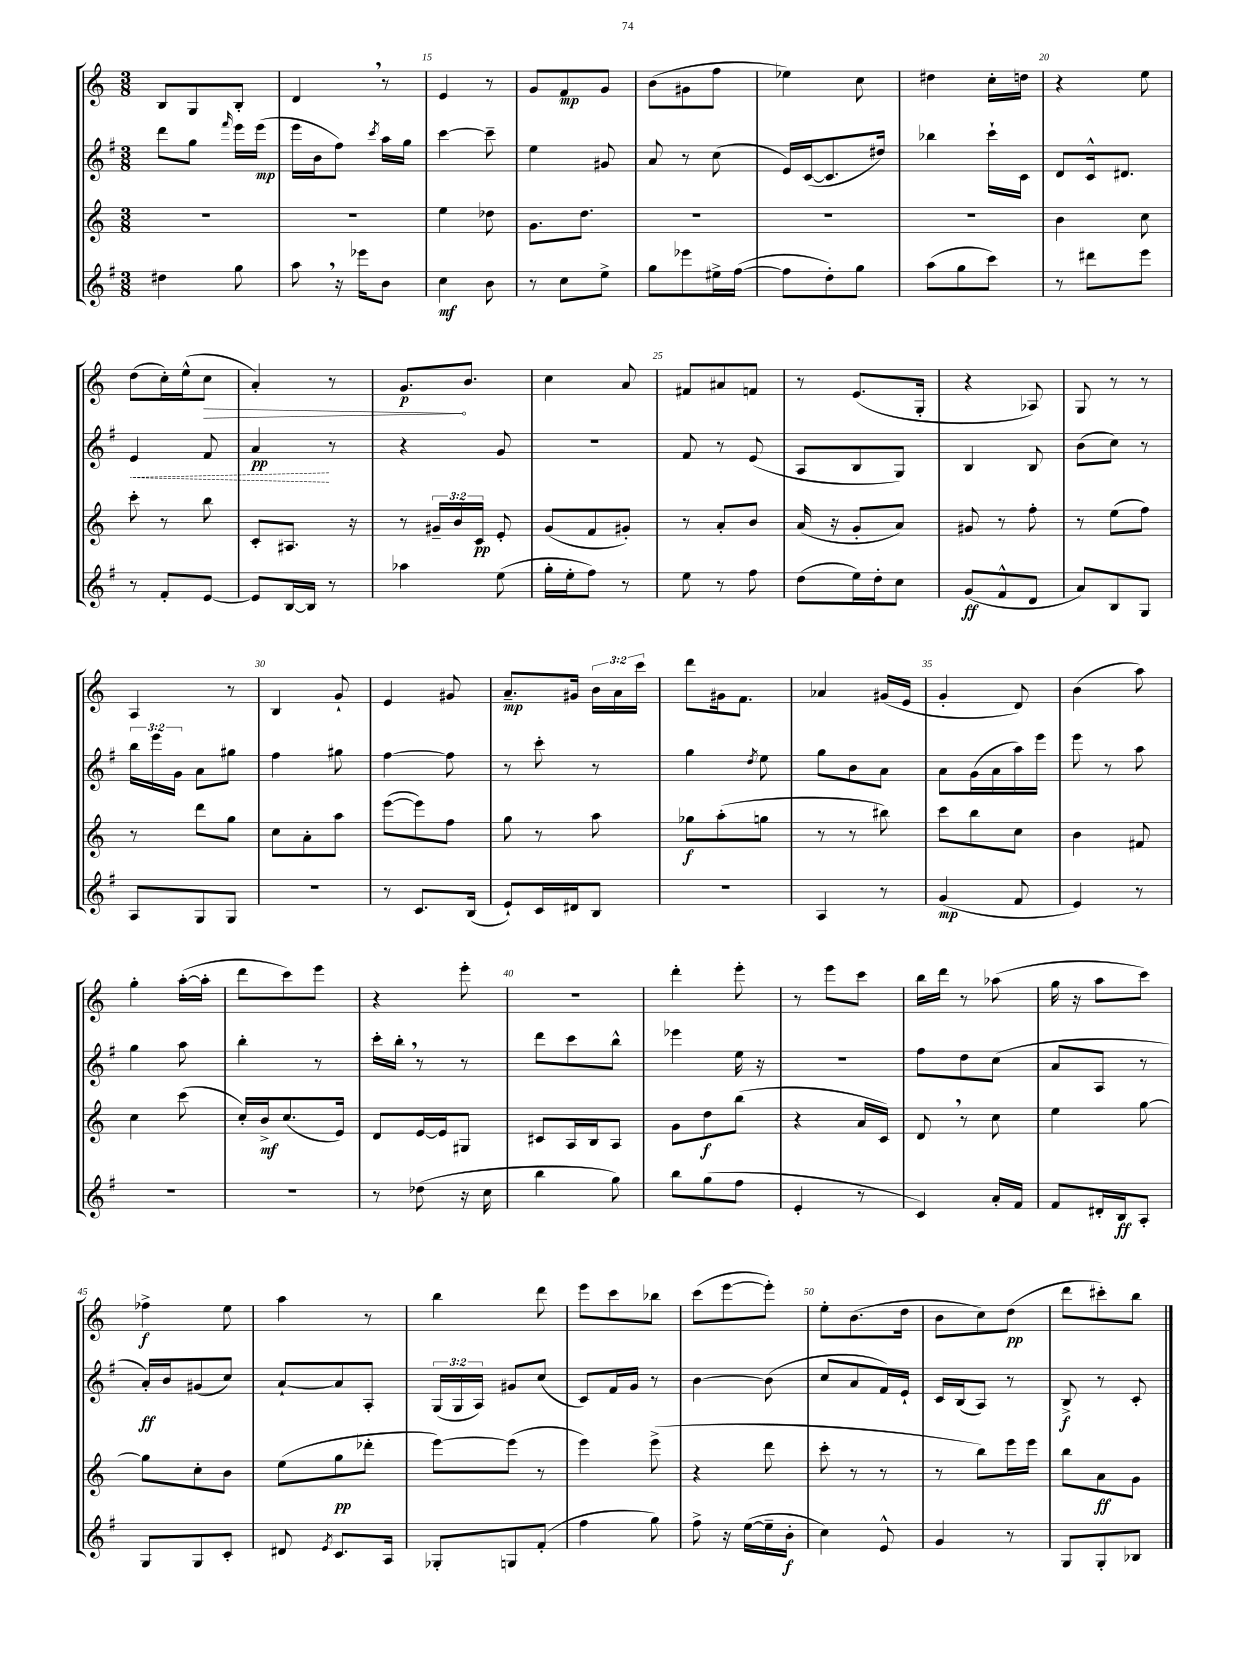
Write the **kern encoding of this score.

**kern	**dynam	**kern	**dynam	**kern	**dynam	**kern	**dynam
*part4	*part4	*part3	*part3	*part2	*part2	*part1	*part1
*staff4	*staff4	*staff3	*staff3	*staff2	*staff2	*staff1	*staff1
*clefG2	*	*clefG2	*	*clefG2	*	*clefG2	*
*k[f#]	*	*k[]	*	*k[f#]	*	*k[]	*
*M3/8	*	*M3/8	*	*M3/8	*	*M3/8	*
=13	=13	=13	=13	=13	=13	=13	=13
4dd#X\	.	4.r	.	8ddd\L	.	8B/L	.
.	.	.	.	8gg\J	.	8G/	.
.	.	.	.	16qqfff#/	.	.	.
8gg\	.	.	.	16eee\LL	.	8B'/J	.
.	.	.	.	(16eee\JJ	mp	.	.
=14	=14	=14	=14	=14	=14	=14	=14
8aa,\	.	4.r	.	16eee\LL	.	4d,/	.
.	.	.	.	16b\J	.	.	.
16r	.	.	.	8ff#\J)	.	.	.
16eee-X\KL	.	.	.	.	.	.	.
.	.	.	.	8qccc/	.	.	.
8b\J	.	.	.	16aa\LL	.	8r	.
.	.	.	.	16gg\JJ	.	.	.
=15	=15	=15	=15	=15	=15	=15	=15
4cc\	mf	4ee\	.	[4ccc\	.	4e/	.
8b\	.	8dd-X\	.	8ccc~\]	.	8r	.
=16	=16	=16	=16	=16	=16	=16	=16
8r	.	8.g\L	.	4ee\	.	8g/L	.
8cc\L	.	.	.	.	.	8f/	mp
.	.	8.dd\J	.	.	.	.	.
8ee^\J	.	.	.	8g#X/	.	8g/J	.
=17	=17	=17	=17	=17	=17	=17	=17
8gg\L	.	4.r	.	8a/	.	(8b\L	.
8eee-X\	.	.	.	8r	.	8g#X\	.
16ee#X^\L	.	.	.	(8cc\	.	8ff\J	.
([16ff#\JJ	.	.	.	.	.	.	.
=18	=18	=18	=18	=18	=18	=18	=18
8ff#\L]	.	4.r	.	16e/LL)	.	4ee-X\)	.
.	.	.	.	([16c/J	.	.	.
8dd'\)	.	.	.	8.c/]	.	.	.
8gg\J	.	.	.	.	.	8cc\	.
.	.	.	.	16dd#X/Jk)	.	.	.
=19	=19	=19	=19	=19	=19	=19	=19
(8aa\L	.	4.r	.	4bb-X\	.	4dd#X\	.
8gg\	.	.	.	.	.	.	.
8ccc\J)	.	.	.	16ccc`\LL	.	16cc'\LL	.
.	.	.	.	16c\JJ	.	16ddn\JJ	.
=20	=20	=20	=20	=20	=20	=20	=20
8r	.	4b\	.	8d/L	.	4r	.
8ddd#X\L	.	.	.	16c^^/k	.	.	.
.	.	.	.	8.d#X/J	.	.	.
8eee\J	.	8cc\	.	.	.	8ee\	.
!!LO:LB:g=z
=21	=21	=21	=21	=21	=21	=21	=21
!	!	!	!	!	!LO:HP:b	!	!
8r	.	8ccc'\	.	4e/	<	(8dd\L	.
8f#'/L	.	8r	.	.	.	16cc'\L)	.
.	.	.	.	.	.	(16ee^^\J	.
!	!	!	!	!	!	!	!LO:HP:b
[8e/J	.	8bb\	.	8f#/	.	8cc\J	>
=22	=22	=22	=22	=22	=22	=22	=22
8e/L]	.	8c'/L	.	4a/	pp	4a'/)	.
[16B/L	.	8.A#X/J	.	.	.	.	.
16B/JJ]	.	.	.	.	.	.	.
8r	.	.	.	8r	[	8r	.
.	.	16r	.	.	.	.	.
=23	=23	=23	=23	=23	=23	=23	=23
4aa-X\	.	8r	.	4r	.	8.g/L	p
.	.	24g#X~/LL	.	.	.	.	.
.	.	24b/	.	.	.	.	.
.	.	.	.	.	.	8.b/J	]
.	.	24c/JJ	pp	.	.	.	.
(8ee\	.	8e'/	.	8g/	.	.	.
=24	=24	=24	=24	=24	=24	=24	=24
16gg'\LL	.	(8g/L	.	4.r	.	4cc\	.
16ee'\J	.	.	.	.	.	.	.
8ff#\J)	.	8f/	.	.	.	.	.
8r	.	8g#X'/J)	.	.	.	8a/	.
=25	=25	=25	=25	=25	=25	=25	=25
8ee\	.	8r	.	8f#/	.	8f#X/L	.
8r	.	8a'/L	.	8r	.	8a#X/	.
8ff#\	.	8b/J	.	(8e/	.	8fn/J	.
=26	=26	=26	=26	=26	=26	=26	=26
(8dd\L	.	(16a/	.	8A/L	.	8r	.
.	.	16r	.	.	.	.	.
16ee\L)	.	8g'/L	.	8B/	.	(8.e/L	.
16dd'\J	.	.	.	.	.	.	.
8cc\J	.	8a/J)	.	8G/J)	.	.	.
.	.	.	.	.	.	16G'/Jk	.
=27	=27	=27	=27	=27	=27	=27	=27
(8g/L	ff	8g#X/	.	4B/	.	4r	.
8f#^^/	.	8r	.	.	.	.	.
8d/J	.	8ff'\	.	8B/	.	8A-X/)	.
=28	=28	=28	=28	=28	=28	=28	=28
8a/L)	.	8r	.	(8b\L	.	8G/	.
8B/	.	(8ee\L	.	8cc\J)	.	8r	.
8G/J	.	8ff\J)	.	8r	.	8r	.
!!LO:LB:g=z
=29	=29	=29	=29	=29	=29	=29	=29
8A/L	.	8r	.	24bb\LL	.	4A/	.
.	.	.	.	24eee\	.	.	.
.	.	.	.	24g\JJ	.	.	.
8G/	.	8ddd\L	.	8a\L	.	.	.
8G/J	.	8gg\J	.	8gg#X\J	.	8r	.
=30	=30	=30	=30	=30	=30	=30	=30
4.r	.	8cc\L	.	4ff#\	.	4B/	.
.	.	8a'\	.	.	.	.	.
.	.	8aa\J	.	8gg#X\	.	8g`/	.
=31	=31	=31	=31	=31	=31	=31	=31
8r	.	([8eee\L	.	[4ff#\	.	4e/	.
8.c/L	.	8eee\])	.	.	.	.	.
.	.	8ff\J	.	8ff#\]	.	8g#X/	.
(16B/Jk	.	.	.	.	.	.	.
=32	=32	=32	=32	=32	=32	=32	=32
8e`/L)	.	8gg\	.	8r	.	8.a~/L	mp
16c/L	.	8r	.	8ccc'\	.	.	.
16d#X/J	.	.	.	.	.	16g#X/Jk	.
8B/J	.	8aa\	.	8r	.	24b\LL	.
.	.	.	.	.	.	24a\	.
.	.	.	.	.	.	24ccc\JJ	.
=33	=33	=33	=33	=33	=33	=33	=33
4.r	.	8gg-X\L	f	4gg\	.	8ddd\L	.
.	.	(8aa'\	.	.	.	16g#X\k	.
.	.	.	.	.	.	8.f\J	.
.	.	.	.	8qdd/	.	.	.
.	.	8ggn\J	.	8ee\	.	.	.
=34	=34	=34	=34	=34	=34	=34	=34
4A/	.	8r	.	8gg\L	.	4a-X/	.
.	.	8r	.	8b\	.	.	.
8r	.	8bb#X\)	.	8a\J	.	(16g#X/LL	.
.	.	.	.	.	.	16e/JJ	.
=35	=35	=35	=35	=35	=35	=35	=35
(4g/	mp	8ccc\L	.	8a\L	.	4g'/	.
.	.	8bb\	.	(16g\L	.	.	.
.	.	.	.	16a\	.	.	.
8f#/	.	8cc\J	.	16aa\)	.	8d/)	.
.	.	.	.	16eee\JJ	.	.	.
=36	=36	=36	=36	=36	=36	=36	=36
4e/)	.	4b\	.	8eee\	.	(4b\	.
.	.	.	.	8r	.	.	.
8r	.	8f#X/	.	8aa\	.	8aa\)	.
!!LO:LB:g=z
=37	=37	=37	=37	=37	=37	=37	=37
4.r	.	4cc\	.	4gg\	.	4gg'\	.
.	.	(8ccc\	.	8aa\	.	([16aa'\LL	.
.	.	.	.	.	.	16aa'\JJ]	.
=38	=38	=38	=38	=38	=38	=38	=38
4.r	.	16cc'/LL)	.	4bb'\	.	8ddd\L	.
.	.	16b^/J	mf	.	.	.	.
.	.	(8.cc/	.	.	.	8ccc\)	.
.	.	.	.	8r	.	8eee\J	.
.	.	16e/Jk)	.	.	.	.	.
=39	=39	=39	=39	=39	=39	=39	=39
8r	.	8d/L	.	16ccc'\LL	.	4r	.
.	.	.	.	16bb',\JJ	.	.	.
(8dd-X\	.	[16e/L	.	8r	.	.	.
.	.	16e/J]	.	.	.	.	.
16r	.	8G#X/J	.	8r	.	8eee'\	.
16cc\	.	.	.	.	.	.	.
=40	=40	=40	=40	=40	=40	=40	=40
4bb\	.	8c#X/L	.	8ddd\L	.	4.r	.
.	.	16A/L	.	8ccc\	.	.	.
.	.	16B/J	.	.	.	.	.
8gg\)	.	8A/J	.	8bb^^\J	.	.	.
=41	=41	=41	=41	=41	=41	=41	=41
8bb\L	.	8g\L	.	4eee-X\	.	4ddd'\	.
(8gg\	.	8dd\	f	.	.	.	.
8ff#\J	.	(8bb\J	.	16ee\	.	8eee'\	.
.	.	.	.	16r	.	.	.
=42	=42	=42	=42	=42	=42	=42	=42
4e'/	.	4r	.	4.r	.	8r	.
.	.	.	.	.	.	8eee\L	.
8r	.	16a/LL	.	.	.	8ccc\J	.
.	.	16c/JJ)	.	.	.	.	.
=43	=43	=43	=43	=43	=43	=43	=43
4c/)	.	8d,/	.	8ff#\L	.	16bb\LL	.
.	.	.	.	.	.	16ddd\JJ	.
.	.	8r	.	8dd\	.	8r	.
16a'/LL	.	8cc\	.	(8cc\J	.	(8aa-X\	.
16f#/JJ	.	.	.	.	.	.	.
=44	=44	=44	=44	=44	=44	=44	=44
8f#/L	.	4ee\	.	8a/L	.	16gg\	.
.	.	.	.	.	.	16r	.
16d#X'/L	.	.	.	8A/J	.	8aa\L	.
16B/J	ff	.	.	.	.	.	.
8A'/J	.	[8gg\	.	8r	.	8ccc\J)	.
!!LO:LB:g=z
=45	=45	=45	=45	=45	=45	=45	=45
8G/L	.	8gg\L]	.	16a'/LL)	ff	4ff-X^\	f
.	.	.	.	16b/J	.	.	.
8G/	.	8cc'\	.	(8g#X/	.	.	.
8c'/J	.	8b\J	.	8cc/J)	.	8ee\	.
=46	=46	=46	=46	=46	=46	=46	=46
8d#X/	.	(8ee\L	.	[8a`/L	.	4aa\	.
8qe/	.	.	.	.	.	.	.
8.c/L	.	8gg\	pp	8a/]	.	.	.
.	.	8ddd-X'\J	.	8A'/J	.	8r	.
16A/Jk	.	.	.	.	.	.	.
=47	=47	=47	=47	=47	=47	=47	=47
8G-X'/L	.	[8eee\L)	.	(24G/LL	.	4bb\	.
.	.	.	.	24G/	.	.	.
.	.	.	.	24A/JJ)	.	.	.
8Gn/	.	(8eee\J]	.	8g#X/L	.	.	.
(8f#'/J	.	8r	.	(8cc/J	.	8ddd\	.
=48	=48	=48	=48	=48	=48	=48	=48
4ff#\	.	4eee\)	.	8c/L)	.	8eee\L	.
.	.	.	.	16f#/L	.	8ccc\	.
.	.	.	.	16g/JJ	.	.	.
8gg\)	.	(8eee^\	.	8r	.	8bb-X\J	.
=49	=49	=49	=49	=49	=49	=49	=49
8ff#^\	.	4r	.	[4b\	.	(8ccc\L	.
16r	.	.	.	.	.	[8eee\	.
([16ee\LL	.	.	.	.	.	.	.
16ee~\]	.	8ddd\	.	(8b\]	.	8eee'\J])	.
16b'\JJ	f	.	.	.	.	.	.
=50	=50	=50	=50	=50	=50	=50	=50
4cc\)	.	8ccc'\	.	8cc/L	.	8ee'\L	.
.	.	8r	.	8a/	.	(8.b\	.
8e^^/	.	8r	.	16f#/L)	.	.	.
.	.	.	.	16e`/JJ	.	16dd\Jk	.
=51	=51	=51	=51	=51	=51	=51	=51
4g/	.	8r	.	16c/LL	.	8b\L	.
.	.	.	.	(16B/J	.	.	.
.	.	8bb\L)	.	8A/J)	.	8cc\)	.
8r	.	16eee\L	.	8r	.	(8dd\J	pp
.	.	16eee\JJ	.	.	.	.	.
=52	=52	=52	=52	=52	=52	=52	=52
8G/L	.	8bb\L	.	8B^/	f	8ddd\L	.
8G'/	.	8a\	ff	8r	.	8ccc#X'\)	.
8B-X/J	.	8g\J	.	8c'/	.	8bb\J	.
==	==	==	==	==	==	==	==
*-	*-	*-	*-	*-	*-	*-	*-
